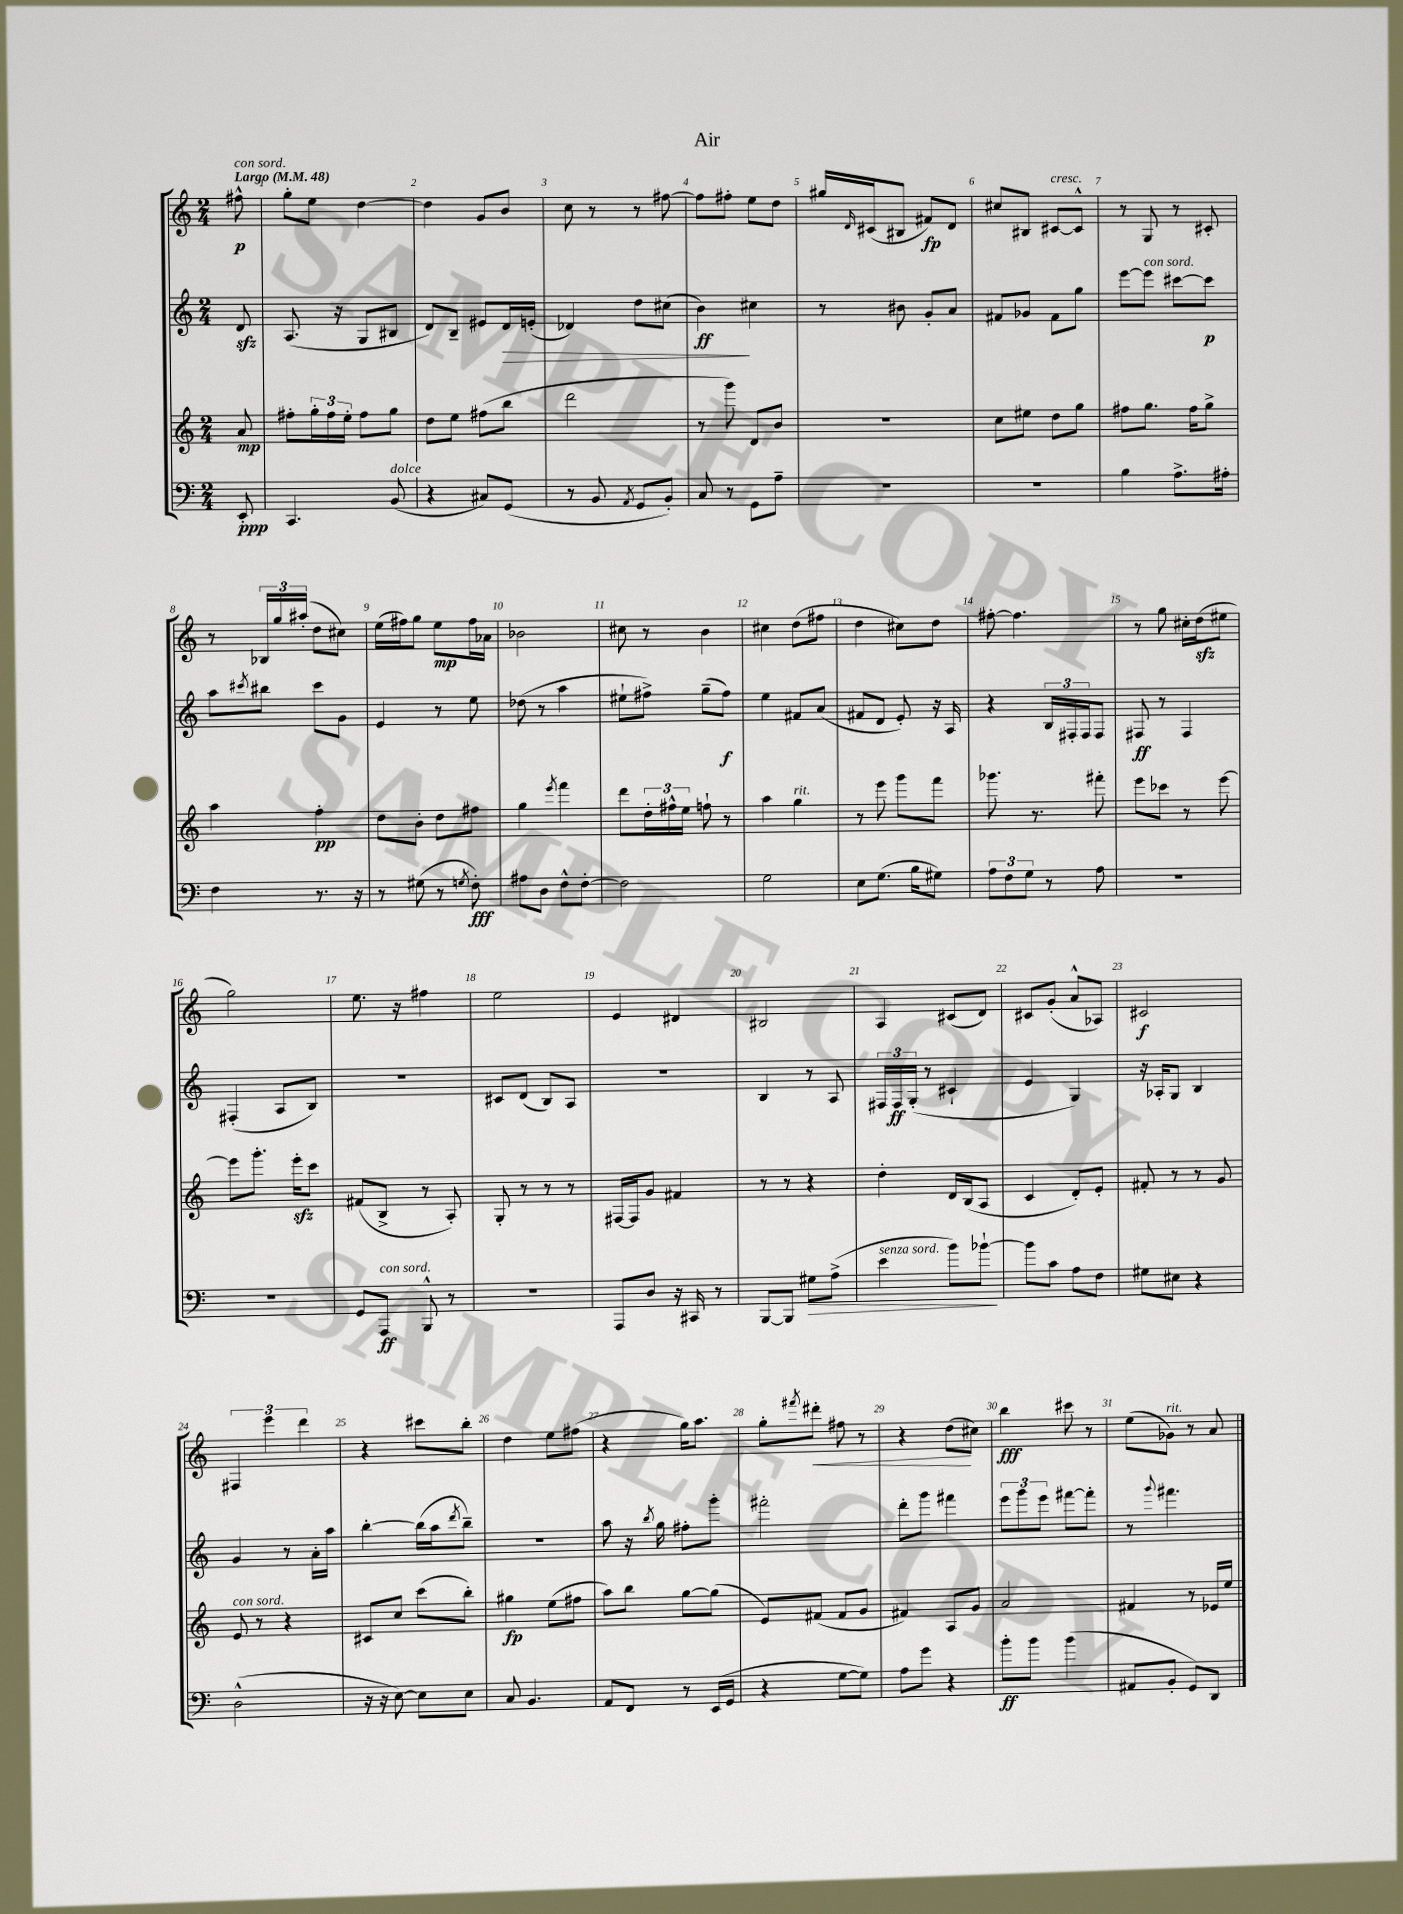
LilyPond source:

\header { title = "Air" }
<<
\new StaffGroup <<
\new Staff = "s0" {
    \clef treble \key c \major \numericTimeSignature \time 2/4 \partial 8 \tempo "Largo" 4 = 48
    fis''8-^\p^\markup { \italic "con sord." } |
    g''8-. e''8 d''4~ |
    d''4 g'8 b'8 |
    c''8 r8 r8 fis''8~ |
    fis''8 fis''8-. e''8 d''8 |
    gis''16 \grace { d'16 } cis'16( bis8 fis'8\fp) d'8 |
    cis''8 bis8 cis'8~^\markup { \italic "cresc." } cis'8-^ |
    r8 g8 r8 cis'8-. |
    r8 \tuplet 3/2 { bes16 g''16 ais''16-.( } d''8 cis''8) |
    e''16( fis''16) g''8 e''8\mp fis''16 aes'16 |
    bes'2 |
    cis''8 r8 b'4 |
    cis''4 d''8( fis''8 |
    d''4 cis''8) d''8 |
    fis''8~-. fis''4. |
    r8 g''8 cis''16-. d''16\sfz( eis''8 |
    g''2) |
    e''8. r16 fis''4 |
    e''2 |
    e'4 dis'4 |
    bis2 |
    a4 cis'8( d'8) |
    cis'8 g'8-.( a'8-^ aes8) |
    cis'2\f |
    \tuplet 3/2 { fis4 e'''4 d'''4 } |
    r4 cis'''8 b''8-. |
    d''4 e''8 fis''8( |
    r4 g''16) a''8. |
    g''8-. \acciaccatura { fis'''8 } dis'''8-.\< fis''8 r8 |
    r4 d''8\!( cis''8) |
    b''4\fff cis'''8 r8 |
    e''8( ges'8^\markup { \italic "rit." }) r8 a'8 \bar "|." |
}
\new Staff = "s1" {
    \clef treble \key c \major \numericTimeSignature \time 2/4 \partial 8
    d'8\sfz |
    a8.( r16 g8 bis8 |
    d'8) b8-- eis'8 d'16\> e'16-.( |
    des'4) d''8 cis''8( |
    b'4\ff\!) cis''4 |
    r8 bis'8 g'8-. a'8 |
    fis'8 ges'8 fis'8 g''8 |
    e'''8~ e'''8^\markup { \italic "con sord." } cis'''8~ cis'''8\p |
    a''8 \acciaccatura { cis'''8 } bis''8 cis'''8 g'8 |
    e'4 r8 e''8 |
    des''8( r8 a''4 |
    eis''8-! fis''8->) g''8--( fis''8\f) |
    e''4 fis'8 a'8( |
    fis'8 d'8 e'8-.) r16 a16 |
    r4 \tuplet 3/2 { b16 fis16-. fis16 } fis8 |
    fis8\ff r8 fis4 |
    fis4-.( a8 b8) |
    R2 |
    cis'8 d'8( b8) a8 |
    R2 |
    b4 r8 a8 |
    \tuplet 3/2 { fis16 fis16\ff g16-.( } r8 cis'4-! |
    e'4 g4) |
    r16 aes16-. g8 b4 |
    g'4 r8 a'16-. a''16 |
    b''4~-. b''16( a''16 \acciaccatura { d'''8 } b''8--) |
    r2 |
    a''8 r16 \acciaccatura { b''8 } g''16 fis''8-. g'''8-. |
    fis'''2-. |
    d'''8-. g'''8 fis'''4 |
    \tuplet 3/2 { e'''8 g'''8 e'''8 } fis'''8~ fis'''8-. |
    r8 \appoggiatura { g'''8 } fis'''4. \bar "|." |
}
\new Staff = "s2" {
    \clef treble \key c \major \numericTimeSignature \time 2/4 \partial 8
    a'8\mp |
    fis''8-. \tuplet 3/2 { g''16-. fis''16 e''16-. } fis''8 g''8 |
    d''8 e''8 fis''8( b''8 |
    d'''2 |
    r8 g'''8) d'8 b'8 |
    R2 |
    c''8 eis''8 d''8 g''8 |
    fis''8 g''8. fis''16 g''8-> |
    a''4 f''4-.\pp |
    d''8 b'8-. d''8 fis''8 |
    g''4 \acciaccatura { e'''8 } f'''4 |
    d'''8 \tuplet 3/2 { d''16-. fis''16-^ e''16 } f''8-! r8 |
    a''4 g''4^\markup { \italic "rit." } |
    r8 e'''8 g'''8 f'''8 |
    ges'''8. r8. fis'''8-. |
    e'''8 ces'''8 r8 e'''8~ |
    e'''8 g'''8.-. e'''16-.\sfz c'''8 |
    fis'8( b8-> r8 a8-.) |
    g8-. r8 r8 r8 |
    fis16~ fis16 g'8 fis'4 |
    r8 r8 r4 |
    d''4-. d'16 b16( a8 |
    c'4 d'8-.) e'8-. |
    fis'8-. r8 r8 g'8 |
    e'8^\markup { \italic "con sord." } r8 r4 |
    cis'8 c''8 c'''8( b''8-.) |
    gis''4\fp e''8( fis''8 |
    a''8) b''8 g''8~ g''8( |
    e'8) fis'8( fis'8 g'8 |
    fis'4) a8 g'8 |
    a'2 |
    fis'4 r8 ees'16 e''16 \bar "|." |
}
\new Staff = "s3" {
    \clef bass \key c \major \numericTimeSignature \time 2/4 \partial 8
    e,8-.\ppp |
    c,4. b,8^\markup { \italic "dolce" }( |
    r4 cis8) g,8( |
    r8 b,8 \acciaccatura { a,8 } g,8 b,8-.) |
    c8 r8 g,8 a8-- |
    R2 |
    R2 |
    b4 a8.-> ais16-. |
    f4 r8. r16 |
    r8 gis8( r8 \acciaccatura { g8 } f8-.\fff) |
    ais8 d8 f8-^ f8~-. |
    f2 |
    g2 |
    e8 g8.( b16 gis8) |
    \tuplet 3/2 { a8 f8 g8 } r8 a8 |
    R2 |
    R2 |
    g,8 a,,8\ff^\markup { \italic "con sord." } b,,8-^ r8 |
    r2 |
    a,,8 d8 r16 cis,16 r8 |
    b,,8~ b,,8 gis8\> a8->( |
    e'4^\markup { \italic "senza sord." } b'8) bes'8~-!\! |
    bes'8 c'8 a8 f8 |
    gis8 eis8 r4 |
    d2-^( |
    r16 r16 e8~) e8 e8 |
    c8 b,4. |
    a,8 f,8 r8 e,16( g,16 |
    r4 g8~ g8) |
    a8 g'8 r4 |
    b'8-.\ff b'8 b'4( |
    ais,8 b,8-. g,8) d,8 \bar "|." |
}
>>
>>
\layout { \context { \Score \override BarNumber.break-visibility = ##(#f #t #t) barNumberVisibility = #all-bar-numbers-visible } }
